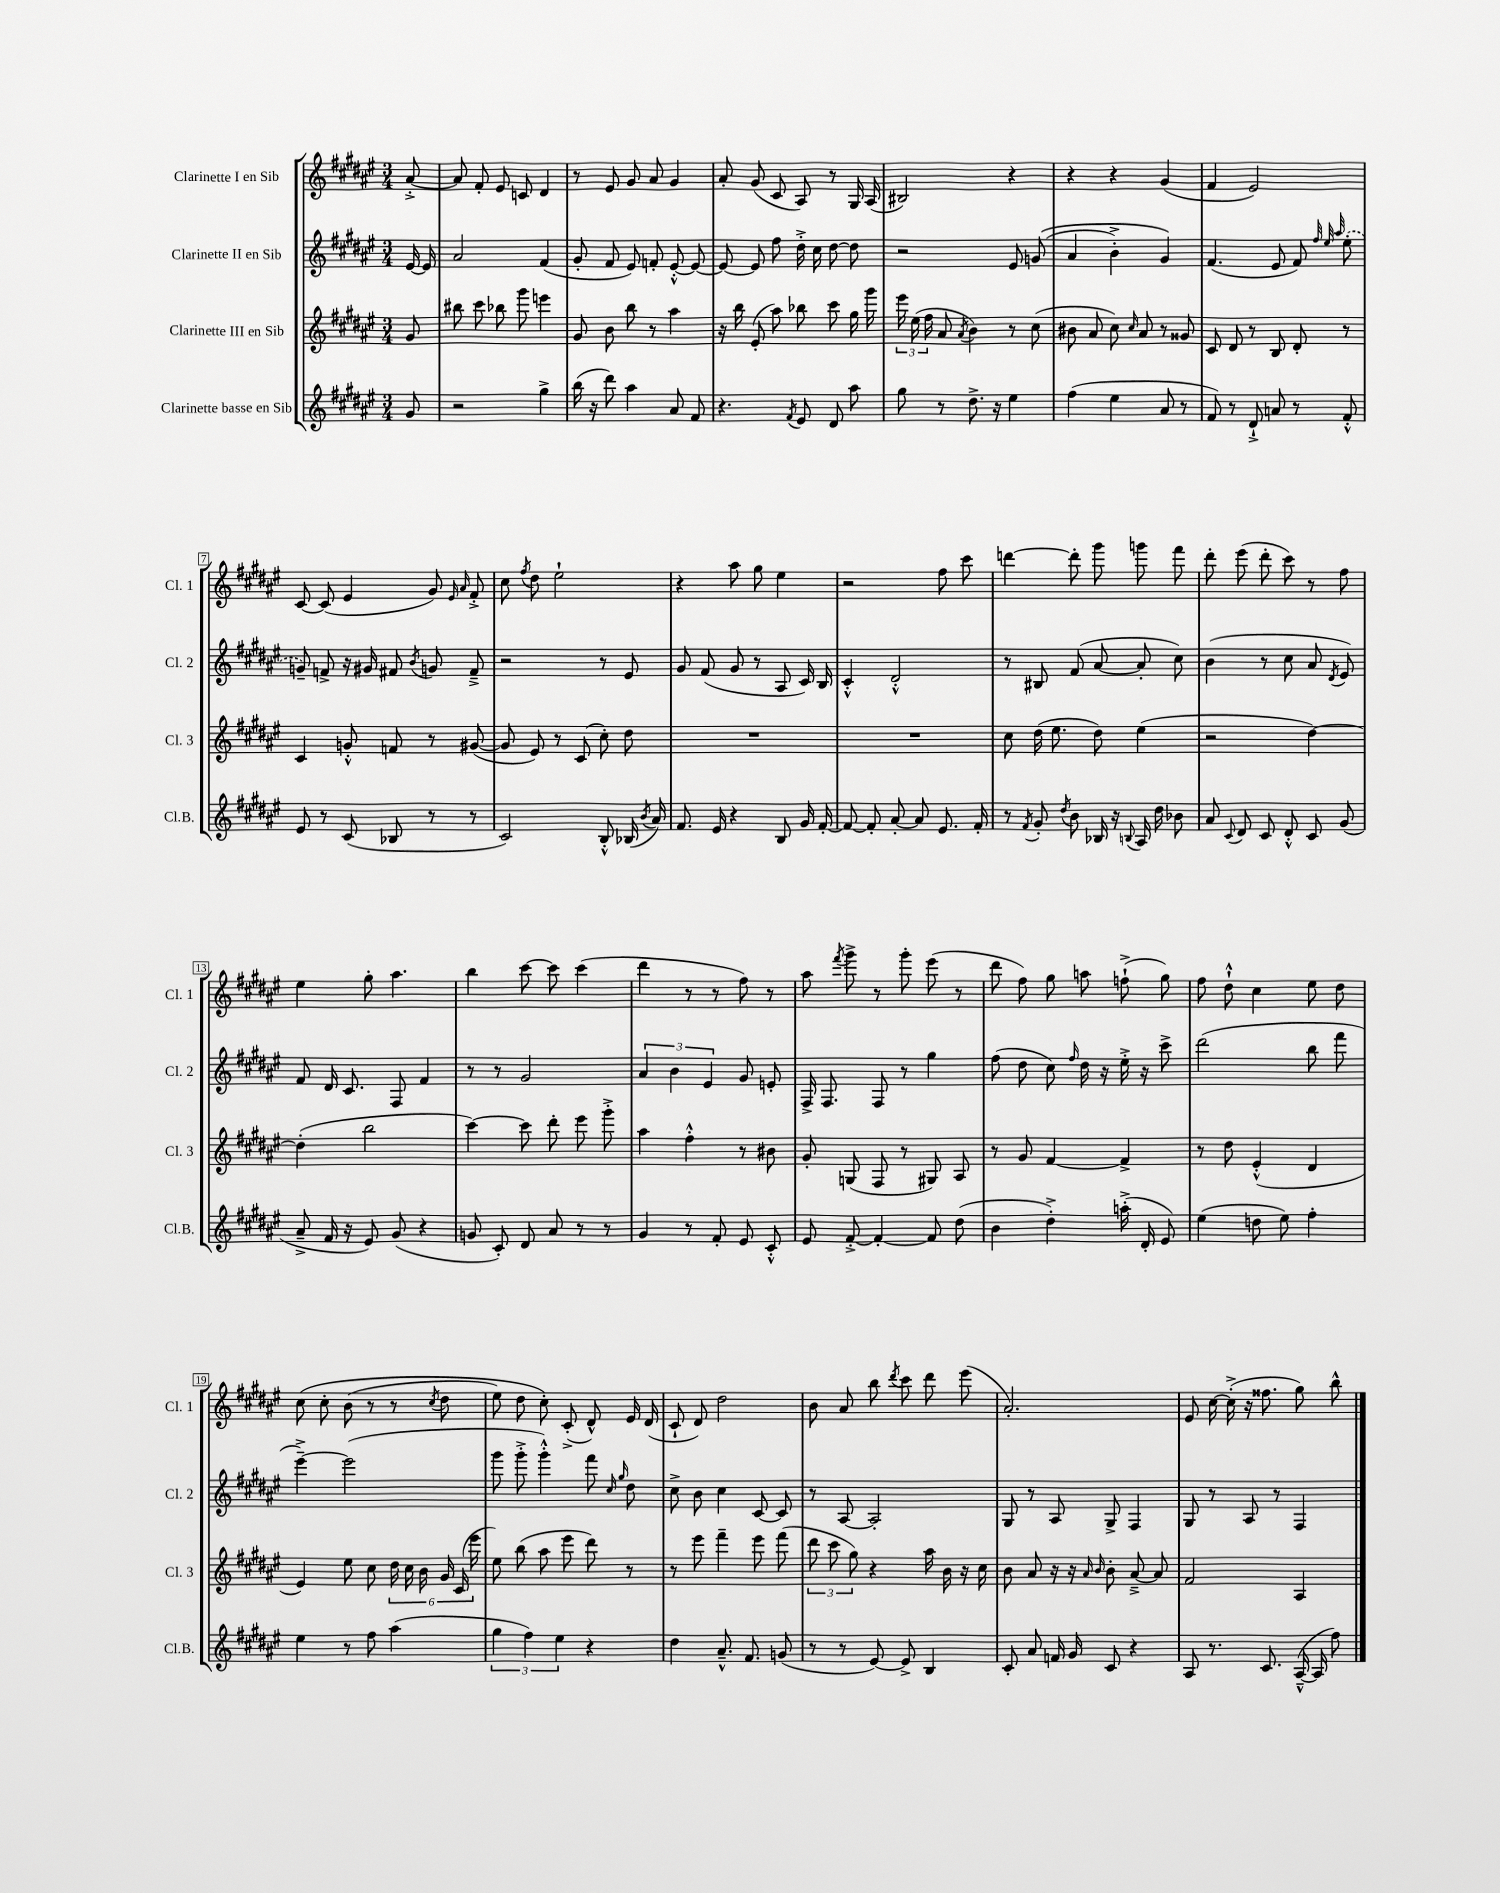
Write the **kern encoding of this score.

**kern	**kern	**kern	**kern
*part4	*part3	*part2	*part1
*staff4	*staff3	*staff2	*staff1
*I"Clarinette basse en Sib	*I"Clarinette III en Sib	*I"Clarinette II en Sib	*I"Clarinette I en Sib
*I'Cl.B.	*I'Cl. 3	*I'Cl. 2	*I'Cl. 1
*clefG2	*clefG2	*clefG2	*clefG2
*k[f#c#g#d#a#e#]	*k[f#c#g#d#a#e#]	*k[f#c#g#d#a#e#]	*k[f#c#g#d#a#e#]
*M3/4	*M3/4	*M3/4	*M3/4
=	=	=	=
8g#/	8g#/	[16e#/	[8a#'^/
.	.	16e#/]	.
=1	=1	=1	=1
2r	8bb#X\	2a#/	8a#/]
.	8ccc#\	.	8f#'/
.	8bb-X\	.	8e#/
.	8ggg#\	.	8cn/
4gg#^\	4eeen\	(4f#/	4d#/
=2	=2	=2	=2
(16bb\	8g#/	8g#'/	8r
16r	.	.	.
8ddd#\)	8b\	8f#/	8e#/
4aa#\	8bb\	8e#/)	8g#/
.	8r	8fn'/	8a#/
8a#/	4aa#\	[8e#'^^/	4g#/
8f#/	.	8e#/_	.
=3	=3	=3	=3
4.r	16r	8e#/_	8a#'/
.	16bb\	.	.
.	(8e#'/	8e#/]	(8g#/
.	8aa#\)	8ff#\	8c#/
8qf#/	.	.	.
8e#/	8bb-X\	16dd#'^\	8A#/)
.	.	16cc#\	.
8d#/	8ccc#\	[8dd#\	8r
8aa#\	16gg#\	8dd#\]	16G#/
.	16ggg#\	.	(16A#/
=4	=4	=4	=4
8gg#\	24eee#\	2r	2B#X/)
.	(24ee#\	.	.
.	24ff#\	.	.
8r	8a#/	.	.
.	8qa#/	.	.
8.dd#^\	4b\)	.	.
16r	.	.	.
4ee#\	8r	8e#/	4r
.	(8cc#\	((8gn/	.
=5	=5	=5	=5
(4ff#\	8b#X\	4a#/	4r
.	8a#/	.	.
4ee#\	8cc#\)	4b'^\)	4r
.	16qqcc#/	.	.
.	8a#/	.	.
8a#/	8r	4g#/)	(4g#/
8r	8g##X/	.	.
=6	=6	=6	=6
8f#/)	8c#/	(4.f#/	4f#/
8r	8d#/	.	.
8d#`^/	8r	.	2e#/)
8an/	8B/	8e#/	.
8r	8d#'/	8f#/)	.
.	.	32qqff#/	.
.	.	32qqee#/	.
.	.	32qqaa#/	.
8f#'^^/	8r	(8ee#'\	.
!!LO:LB:g=z
=7	=7	=7	=7
8e#/	4c#/	8gn~/)	[8c#/
8r	.	8fn^/	(8c#/]
(8c#/	8gn'^^/	16r	4e#/
.	.	16g#X/	.
8B-X/	8fn/	8f#X/	.
.	.	8qb/	.
8r	8r	8gn/	8g#/)
.	.	.	16qqe#/
.	.	.	16qqa#/
8r	([8g#X/	8f#~^/	8f#'^/
=8	=8	=8	=8
2c#/)	8g#/]	2r	8cc#\
.	.	.	8qff#/
.	8e#/)	.	8dd#\
.	8r	.	2ee#`\
.	(8c#/	.	.
8B'^^/	8cc#'\)	8r	.
(16B-X/	8dd#\	8e#/	.
8qb/	.	.	.
16a#/)	.	.	.
=9	=9	=9	=9
8.f#/	2.r	8g#/	4r
.	.	(8f#/	.
16e#/	.	.	.
4r	.	8g#/	8aa#\
.	.	8r	8gg#\
8B/	.	8A#/	4ee#\
16g#/	.	16c#/)	.
[16f#'/	.	16B/	.
=10	=10	=10	=10
8f#/_	2.r	4c#'^^/	2r
8f#'/]	.	.	.
[8a#'/	.	2d#'^^/	.
8a#/]	.	.	.
8.e#/	.	.	8ff#\
.	.	.	8ccc#\
16f#'/	.	.	.
=11	=11	=11	=11
8r	8cc#\	8r	[4dddn\
8qf#/	.	.	.
8g#'/	(16dd#\	8B#X/	.
.	8.ee#\	.	.
8qdd#/	.	.	.
8b\	.	(8f#/	8ddd'\]
16B-X/	8dd#\)	[8a#/	8ggg#\
16r	.	.	.
8qqBn/	.	.	.
16A#/	(4ee#\	8a#'/]	8gggn\
16dd#\	.	.	.
8b-X\	.	8cc#\)	8fff#\
=12	=12	=12	=12
8a#/	2r	(4b\	8ddd#'\
8qqc#/	.	.	.
8d#/	.	.	(8eee#\
8c#/	.	8r	8ddd#'\
8d#'^^/	.	8cc#\	8ccc#\)
8c#/	[4dd#\)	8a#/	8r
.	.	8qd#/	.
(8g#/	.	8e#/)	8ff#\
!!LO:LB:g=z
=13	=13	=13	=13
8a#~^/	(4dd#'\]	8f#/	4ee#\
16f#/	.	16d#/	.
16r	.	8.c#/	.
8e#/)	2bb\	.	8gg#'\
(8g#/	.	8F#/	4.aa#\
4r	.	4f#/	.
=14	=14	=14	=14
8gn/	[4ccc#\)	8r	4bb\
8c#'/)	.	8r	.
8d#/	8ccc#\]	2g#/	[8ccc#\
8a#/	8ddd#'\	.	8ccc#\]
8r	8eee#\	.	(4ccc#\
8r	8ggg#'^\	.	.
=15	=15	=15	=15
4g#/	4aa#\	6a#/	4ddd#\
.	.	6b\	.
8r	4ff#'^^\	.	8r
.	.	6e#/	.
8f#'/	.	.	8r
8e#/	8r	8g#/	8ff#\)
8c#'^^/	8b#X\	8en'/	8r
=16	=16	=16	=16
8e#/	8g#'/	16F#^/	8aa#\
.	.	8.F#/	.
.	.	.	8qfff#/
[8f#'^/	(8Gn/	.	8ggg#^\
4f#'/_	8F#/	8F#/	8r
.	8r	8r	8ggg#'\
8f#/]	8G#X/)	4gg#\	(8eee#\
(8dd#\	8A#/	.	8r
=17	=17	=17	=17
4b\	8r	(8ff#\	8ddd#\
.	8g#/	8dd#\	8ff#\)
4dd#'^\)	[4f#/	8cc#\)	8gg#\
.	.	16qqff#/	.
.	.	16dd#\	8aan\
.	.	16r	.
(16aan'^\	4f#^/]	16ee#'^\	(8ffn`^\
16d#'/	.	16r	.
8e#/)	.	8ccc#^\	8gg#\)
=18	=18	=18	=18
(4ee#\	8r	(2ddd#\	8ff#\
.	8dd#\	.	8dd#`^^\
8ddn\	(4e#'^^/	.	4cc#\
8ee#\)	.	.	.
4ff#'\	4d#/	8bb\	8ee#\
.	.	8fff#\	8dd#\
!!LO:LB:g=z
=19	=19	=19	=19
4ee#\	4e#/)	[4eee#~^\)	(8cc#\
.	.	.	8cc#'\
8r	8ee#\	(2eee#\]	(8b\
8ff#\	8cc#\	.	8r
(4aa#\	24dd#\	.	8r
.	24cc#\	.	.
.	24b\	.	.
.	.	.	8qcc#/
.	24g#/	.	8dd#\
.	(24c#/	.	.
.	24eee#\	.	.
=20	=20	=20	=20
6gg#\	8ee#\)	8ggg#\	8ee#\)
.	(8bb\	8ggg#'^\	8dd#\
6ff#\)	.	.	.
.	8aa#\	4ggg#'^^\)	8cc#'\)
6ee#\	.	.	.
.	8eee#\	.	(8c#'^/
4r	8ddd#\)	8fff#\	8d#^^/)
.	.	16qqcc#/	.
.	.	16qqgg#/	.
.	8r	8dd#\	16e#/
.	.	.	(16d#/
=21	=21	=21	=21
4dd#\	8r	8cc#^\	8c#`/
.	8eee#\	8b\	8d#/)
8.a#~^^/	4fff#~\	4cc#\	2dd#\
8.f#/	.	.	.
.	8eee#\	[8c#/	.
(8gn/	(8fff#\	8c#/]	.
=22	=22	=22	=22
8r	12ddd#\	8r	8b\
.	12ccc#\	.	.
8r	.	[8A#/	8a#/
.	12gg#\)	.	.
[8e#/)	4r	2A#'/]	8bb\
.	.	.	8qddd#/
8e#^/]	.	.	8ccc#\
4B/	16aa#\	.	8ddd#\
.	16b\	.	.
.	16r	.	(8eee#\
.	16cc#\	.	.
=23	=23	=23	=23
8c#'/	8b\	8G#/	2.a#'/)
8a#/	8a#/	8r	.
16fn/	16r	8A#/	.
16g#/	16r	.	.
.	16qqa#/	.	.
.	16qqb/	.	.
8c#/	8b'\	8G#^/	.
4r	[8a#~^/	4F#/	.
.	8a#/]	.	.
=24	=24	=24	=24
8A#/	2f#/	8G#/	8e#/
8.r	.	8r	[16cc#\
.	.	.	(16cc#'^\]
.	.	8A#/	16r
8.c#/	.	.	8.ff##X\
.	.	8r	.
([16A#~^^/	4A#/	4F#/	8gg#\)
16A#/]	.	.	.
8ff#\)	.	.	8bb^^\
==	==	==	==
*-	*-	*-	*-
